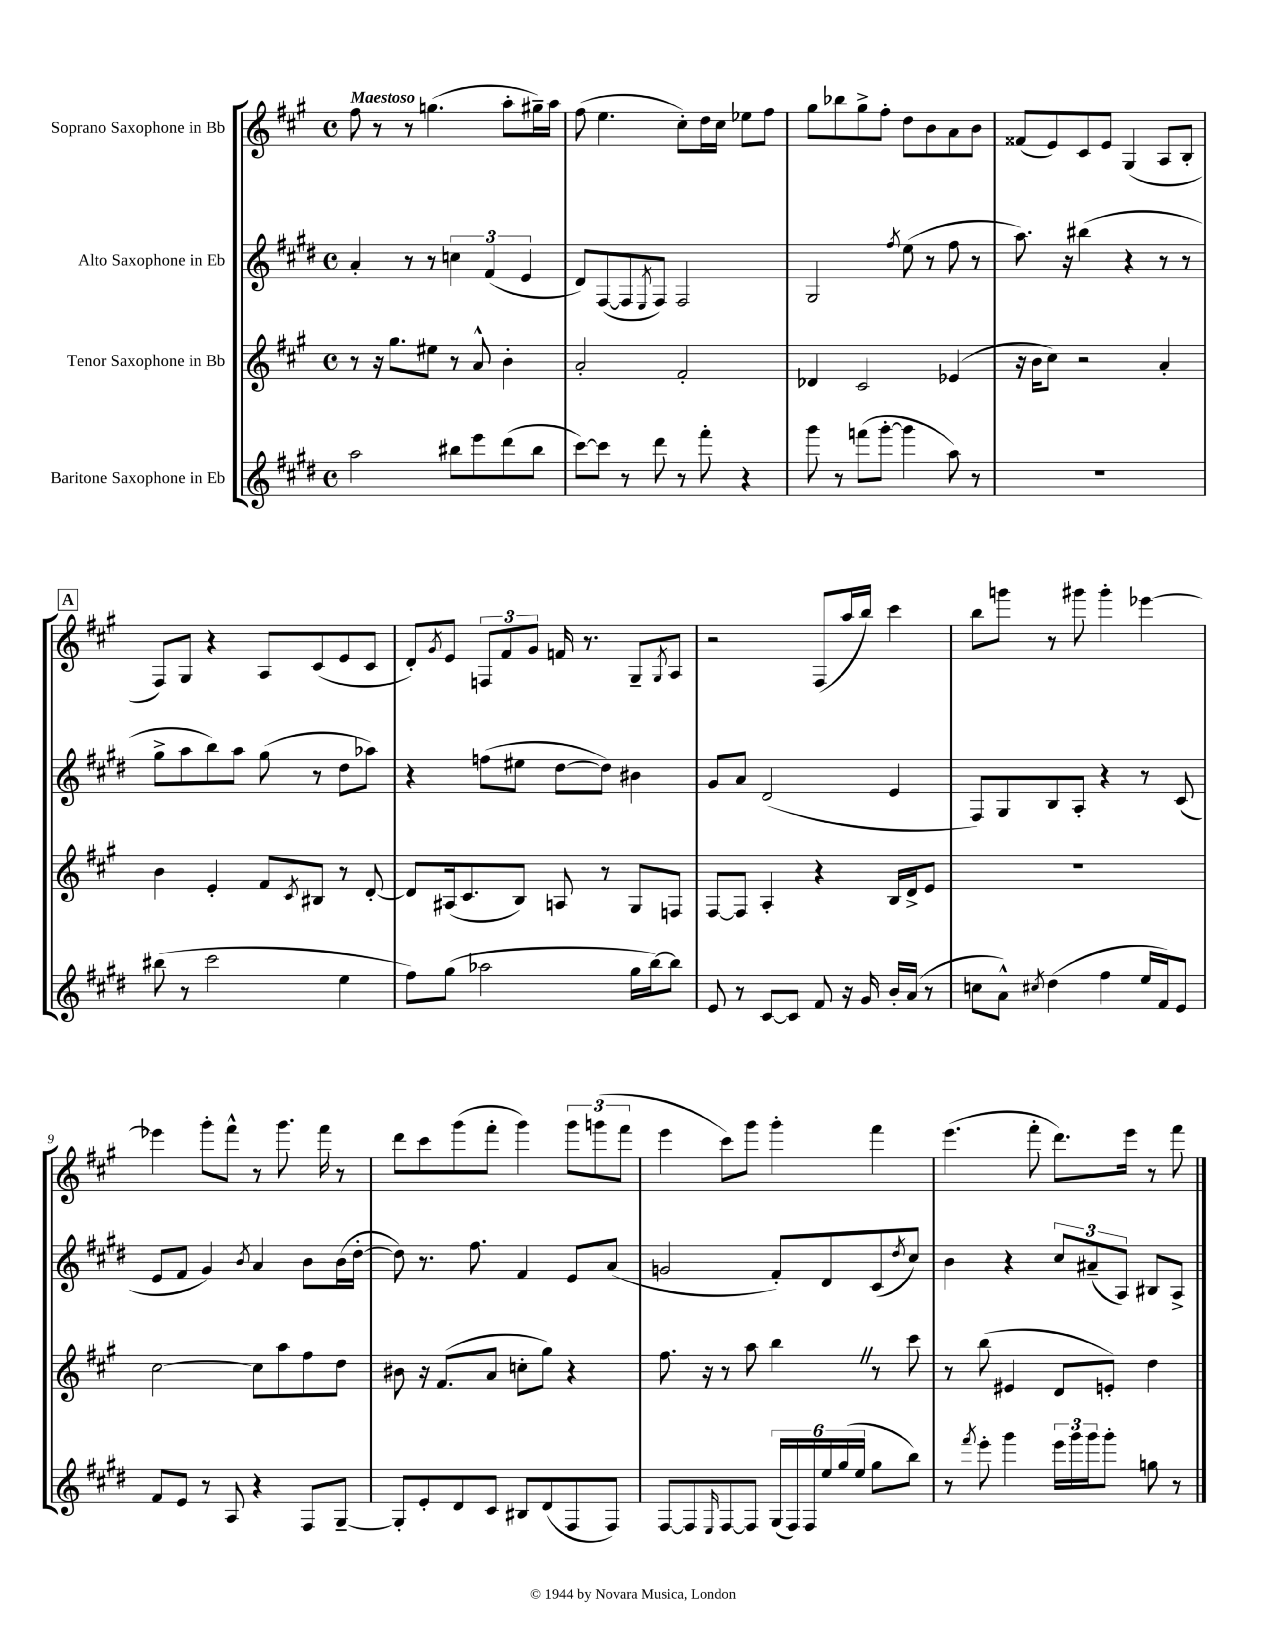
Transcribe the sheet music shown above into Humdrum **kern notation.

**kern	**kern	**kern	**kern
*part4	*part3	*part2	*part1
*staff4	*staff3	*staff2	*staff1
*I"Baritone Saxophone in Eb	*I"Tenor Saxophone in Bb	*I"Alto Saxophone in Eb	*I"Soprano Saxophone in Bb
*clefG2	*clefG2	*clefG2	*clefG2
*k[f#c#g#d#]	*k[f#c#g#]	*k[f#c#g#d#]	*k[f#c#g#]
*M4/4	*M4/4	*M4/4	*M4/4
*met(c)	*met(c)	*met(c)	*met(c)
=1	=1	=1	=1
!	!	!	!LO:TX:a:B:t=Maestoso
2aa\	8r	4a'/	8ff#\
.	16r	.	8r
.	8.gg#\L	.	.
.	.	8r	8r
.	8ee#X\J	8r	(4.ggn\
8bb#X\L	8r	6ccn\	.
8eee\	8a^^/	.	.
.	.	(6f#/	.
(8ddd#\	4b'\	.	8aa'\L
.	.	6e/	.
8bb#\J	.	.	16gg#X~\L)
.	.	.	16aa\JJ
=2	=2	=2	=2
[8ccc#\L)	2a'/	8d#/L)	(8ff#\
8ccc#\J]	.	([8F#/	4.ee\
8r	.	8F#/]	.
.	.	8qE/	.
8ddd#\	.	8F#/J)	.
8r	2f#'/	2F#/	8cc#'\L)
8fff#'\	.	.	16dd\L
.	.	.	16cc#\JJ
4r	.	.	8ee-X\L
.	.	.	8ff#\J
=3	=3	=3	=3
8ggg#\	4d-X/	2G#/	8gg#\L
8r	.	.	8bb-X\
(8fffn\L	2c#/	.	8gg#^\
[8ggg#'\J	.	.	8ff#'\J
.	.	8qff#/	.
4ggg#\]	.	(8ee\	8dd\L
.	.	8r	8b\
8aa\)	(4e-X/	8ff#\	8a\
8r	.	8r	8b\J
=4	=4	=4	=4
1r	16r	8.aa\)	(8f##X/L
.	16b\KL	.	.
.	8cc#\J)	.	8e/)
.	.	16r	.
.	2r	(4bb#X\	8c#/
.	.	.	8e/J
.	.	4r	(4G#/
.	4a'/	8r	8A/L
.	.	8r	8B'/J
!!LO:LB:g=z
!!LO:REH:place=s1:t=A
=5	=5	=5	=5
(8bb#X\	4b\	8gg#^\L	8F#/L)
8r	.	8aa\	8G#/J
2ccc#\	4e'/	8bb\)	4r
.	.	8aa\J	.
.	8f#/L	(8gg#\	8A/L
.	8qc#/	.	.
.	8B#X/J	8r	(8c#/
4ee\	8r	8dd#\L	8e/
.	[8d'/	8aa-X\J)	8c#/J
=6	=6	=6	=6
8ff#\L)	8d/L]	4r	8d'/L)
.	.	.	8qg#/
(8gg#\J	(16A#X/k	.	8e/J
.	8.c#/	.	.
2aa-X\	.	(8ffn\L	12Fn/L
.	.	.	12f#/
.	8B/J)	8ee#X\J	.
.	.	.	12g#/J
.	8An/	[8dd#\L	16fn/
.	.	.	8.r
.	8r	8dd#\J])	.
16gg#\LL	8G#/L	4b#X\	8G#~/L
[16bb\J)	.	.	.
.	.	.	8qG#/
8bb\J]	8Fn/J	.	8A/J
=7	=7	=7	=7
8e/	[8F#/L	8g#/L	2r
8r	8F#/J]	8a/J	.
[8c#/L	4A'/	(2d#/	.
8c#/J]	.	.	.
8f#/	4r	.	(8F#/L
16r	.	.	16aa/L
16g#/	.	.	16bb/JJ)
16b'/LL	16B/LL	4e/	4ccc#\
(16a/JJ	16d^/J	.	.
8r	8e/J	.	.
=8	=8	=8	=8
8ccn\L	1r	8F#/L)	8bb\L
8a^^\J)	.	8G#/	8gggn\J
8qcc#X/	.	.	.
(4dd#\	.	8B/	8r
.	.	8A'/J	8ggg#X\
4ff#\	.	4r	4ggg#'\
16ee/LL	.	8r	[4eee-X\
16f#/J)	.	.	.
8e/J	.	(8c#/	.
!!LO:LB:g=z
=9	=9	=9	=9
8f#/L	[2cc#\	8e/L	4eee-X\]
8e/J	.	8f#/J	.
8r	.	4g#/)	8ggg#'\L
8A/	.	.	8fff#^^\J
.	.	8qb/	.
4r	8cc#\L]	4a/	8r
.	8aa\	.	8.ggg#\
8F#/L	8ff#\	8b\L	.
.	.	.	16fff#\
[8G#~/J	8dd\J	(16b\L	8r
.	.	[16dd#'\JJ	.
=10	=10	=10	=10
8G#'/L]	8b#X\	8dd#\])	8ddd\L
8e'/	16r	8.r	8ccc#\
.	(8.f#/L	.	.
8d#/	.	.	(8ggg#\
.	.	8.ff#\	.
8c#/J	8a/J	.	8fff#'\J
8B#X/L	8ccn'\L	4f#/	4ggg#\)
(8d#/	8gg#\J)	.	.
8F#/	4r	8e/L	12ggg#\L
.	.	.	(12gggn\
8F#/J)	.	(8a/J	.
.	.	.	12fff#\J
=11	=11	=11	=11
[8F#/L	8.ff#\	2gn/	4eee\
8F#/]	.	.	.
.	16r	.	.
16qqE/	.	.	.
[8F#/	8r	.	8ccc#\L)
8F#/J]	8aa\	.	8ggg#\J
(24G#/LL	4bbZ\	8f#'/L)	4ggg#'\
24F#/)	.	.	.
24F#/	.	.	.
24ee/	.	8d#/	.
(24gg#/	.	.	.
24ee/JJ	.	.	.
8gg#\L	8r	(8c#/	4fff#\
.	.	8qdd#/	.
8bb\J)	8ccc#\	8cc#/J)	.
=12	=12	=12	=12
8r	8r	4b\	(4.eee\
8qfff#/	.	.	.
8eee'\	(8bb\	.	.
4ggg#\	4e#X/	4r	.
.	.	.	8fff#'\
24eee\LL	8d/L	12cc#/L	8.ddd\L)
24ggg#\	.	.	.
24ggg#\J	.	(12a#X~/	.
8ggg#'\J	8en'/J)	.	.
.	.	12A/J)	.
.	.	.	16eee\Jk
8ggn\	4dd\	8B#X/L	8r
8r	.	8A^/J	8fff#\
==	==	==	==
*-	*-	*-	*-
